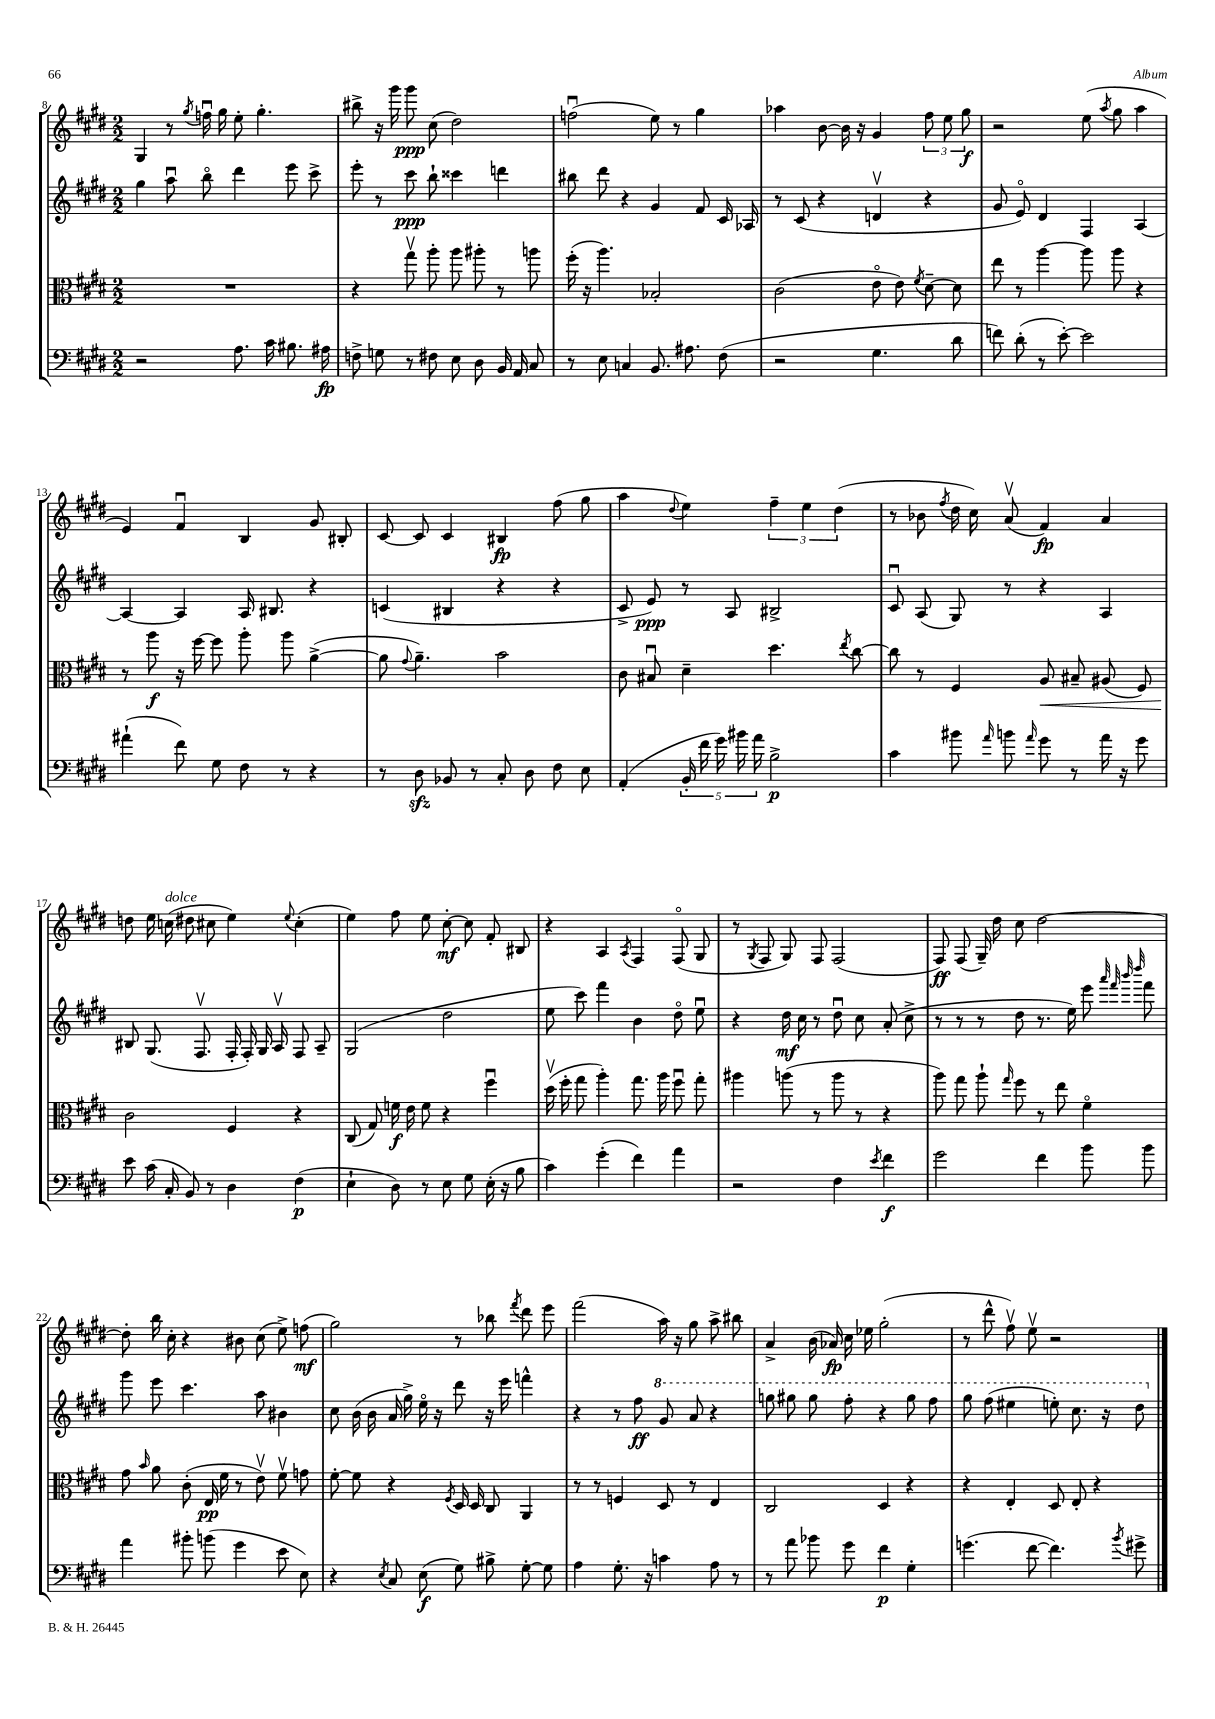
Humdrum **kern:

**kern	**kern	**kern	**kern
*staff4	*staff3	*staff2	*staff1
*clefF4	*clefC3	*clefG2	*clefG2
*k[f#c#g#d#]	*k[f#c#g#d#]	*k[f#c#g#d#]	*k[f#c#g#d#]
*M2/2	*M2/2	*M2/2	*M2/2
2r	1r	4gg#	4G#
.	.	8aau	8r
.	.	.	8qgg#
.	.	8bbo	16ffu
.	.	.	16gg#
8.A	.	4ddd#	8ee'
.	.	.	4.gg#'
16c#	.	.	.
8.B#	.	8eee	.
.	.	8ccc#^	.
16A#	.	.	.
=	=	=	=
8F^	4r	8eee'	8bb#^
8G	.	8r	16r
.	.	.	16ggg#
8r	8gg#v	8ccc#	8ggg#
8F#	8aa'	8bb`	(8cc#
8E	8aa	4ccc##	2dd#)
8D#	8aa#'	.	.
16BB	8r	4ddd	.
16AA	.	.	.
8C#	8aa	.	.
=	=	=	=
8r	(16ff#'	8bb#	(2ffu
.	16r	.	.
8E	4.aa)	8ddd#	.
4C	.	4r	.
8.BB	2B-'	4g#	8ee)
.	.	.	8r
8.A#	.	.	.
.	.	8f#	4gg#
(8F#	.	16c#	.
.	.	16A-	.
=	=	=	=
2r	(2c#	8r	4aa-
.	.	(8c#	.
.	.	4r	[8b
.	.	.	16b]
.	.	.	16r
4.G#	8eo	4dv	4g#
.	8e)	.	.
.	8qf#	.	.
.	[8d#~	4r	12ff#
.	.	.	12ee
8d#	8d#]	.	.
.	.	.	12gg#
=	=	=	=
8f)	8ee	8g#	2r
(8d#'	8r	8eo)	.
8r	[4aa	4d#	.
[8e')	.	.	.
2e]	8aa]	4F#	(8ee
.	.	.	8qaa
.	8aa	.	8gg#
.	4r	[4A	4aa
=	=	=	=
(4a#`	8r	4A_	4e)
.	8aa	.	.
8f#)	16r	4A]	4f#u
.	[16ff#	.	.
8G#	8ff#]	.	.
8F#	8aa'	16A	4B
.	.	8.B#	.
8r	8aa	.	.
4r	([4a^	4r	8g#
.	.	.	8B#'
=	=	=	=
8r	8a]	(4c	[8c#
.	8qqg#	.	.
8D#	4.a~)	.	8c#]
8BB-	.	4B#	4c#
8r	.	.	.
8C#'	2b	4r	4B#
8D#	.	.	.
8F#	.	4r	(8ff#
8E	.	.	8gg#
=	=	=	=
(4AA'	8c#	8c#^	4aa
.	8B#u	8e)	.
.	.	.	8qqdd#
20BB'	4d#~	8r	4ee)
20f#	.	.	.
20g#)	.	.	.
.	.	8A	.
20b#	.	.	.
20a	.	.	.
2B^	4.dd#	2B#^	6ff#~
.	.	.	6ee
.	.	.	(6dd#
.	8qee	.	.
.	[8cc#	.	.
=	=	=	=
4c#	8cc#]	8c#u	8r
.	8r	(8A	8b-
.	.	.	8qff#
8b#	4F#	8G#)	16dd#
.	.	.	16cc#)
16qqa	.	.	.
8b	.	8r	(8av
16qqa	.	.	.
8g#	8A	4r	4f#)
8r	8B#~	.	.
16a	(8A#	4A	4a
16r	.	.	.
8g#	8F#)	.	.
=	=	=	=
8e	2c#	8B#	8dd
(16c#	.	(8.G#	16ee
16C#'	.	.	(16cc
8BB)	.	.	8dd#
.	.	8.F#v	.
8r	.	.	8cc#
4D#	4F#	16F#'	4ee)
.	.	16F#')	.
.	.	16G#	.
.	.	16Av	.
.	.	.	8qqee
(4F#	4r	8F#	(4cc#'
.	.	8A~	.
=	=	=	=
4E`	(8C#	(2G#	4ee)
.	8G#)	.	.
8D#)	16f	.	8ff#
.	16e	.	.
8r	8f	.	8ee
8E	4r	2dd#	[8cc#'
8G#	.	.	8cc#]
(16E'	4ff#u	.	8f#'
16r	.	.	.
8B	.	.	8B#
=	=	=	=
4c#)	(16dd#v	8ee	4r
.	16ff#'	.	.
.	8gg#	8ccc#)	.
(4g#'	4aa')	4fff#	4A
.	.	.	8qA
4f#)	8.gg#	4b	4F#
.	16aa	.	.
4a	8ff#u	8dd#o	(8F#o
.	8gg#'	8eeu	8G#
=	=	=	=
2r	4aa#	4r	8r
.	.	.	8qG#
.	.	.	8F#
.	(8aa	16dd#	8G#)
.	.	16cc#	.
.	8r	8r	8F#
4F#	8aa	8dd#u	(2F#
.	8r	8cc#	.
8qe	.	.	.
4f#	4r	(8a'	.
.	.	8cc#^	.
=	=	=	=
2g#	8aa)	8r	8F#)
.	8gg#	8r	(8F#
.	8aa`	8r	16G#~)
.	.	.	16dd#
.	16qqgg#	.	.
.	8ff#	8dd#	8cc#
4f#	8r	8.r	[2dd#
.	8ee	.	.
.	.	16ee)	.
8b	4f#o	8eee	.
.	.	32qqaaa	.
.	.	32qqfff#	.
.	.	32qqbbb	.
.	.	32qqdddd#	.
8b	.	8fff#	.
=	=	=	=
4a	8g#	8ggg#	8dd#']
.	16qqb	.	.
.	8a	8eee	16bb
.	.	.	16cc#'
8b#'	(8c#'	4.ccc#	4r
(8b	16E	.	.
.	16f#	.	.
4g#	8r	.	8b#
.	8ev)	8aa	(8cc#
8e	8f#v	4b#	8ee^)
8E)	8g	.	(8ff
=	=	=	=
4r	[8f#'	8cc#	2gg#)
.	8f#]	(16b	.
.	.	16b	.
8qE	.	.	.
8C#	4r	16a	.
.	.	16gg#^)	.
(8E	.	16eeo	.
.	.	16r	.
.	8qF#	.	.
8G#)	16D#	8ddd#	8r
.	16D#	.	.
8B#^	8C#	16r	8bb-
.	.	16eee	.
.	.	.	8qfff#
[8G#'	4AA	4fff^^	8ddd#
8G#]	.	.	8eee
=	=	=	=
4A	8r	4r	(2fff#
.	8r	.	.
8.G#'	4F	8r	.
.	.	8ff#	.
16r	.	.	.
4c	8D#	8gg#	16aa)
.	.	.	16r
.	8r	8aa	8gg#
8A	4E	4r	8aa^
8r	.	.	8bb#
=	=	=	=
8r	2C#	8ggg	4a^
8a	.	8ggg#	.
8b-	.	8ggg#	(16b
.	.	.	16a-)
8g#	.	8fff#'	16cc#
.	.	.	16ee-
4f#	4D#	4r	(2gg#'
4G#'	4r	8ggg#	.
.	.	8fff#	.
=	=	=	=
(4.g	4r	8ggg#	8r
.	.	(8fff#	8ddd#^^
.	4E'	4eee#	8ff#v)
[8f#	.	.	8eev
4.f#])	8D#	8eee')	2r
.	8E'	8.ccc#	.
.	4r	.	.
.	.	16r	.
8qb	.	.	.
8g#^	.	8ddd#	.
==	==	==	==
*-	*-	*-	*-
